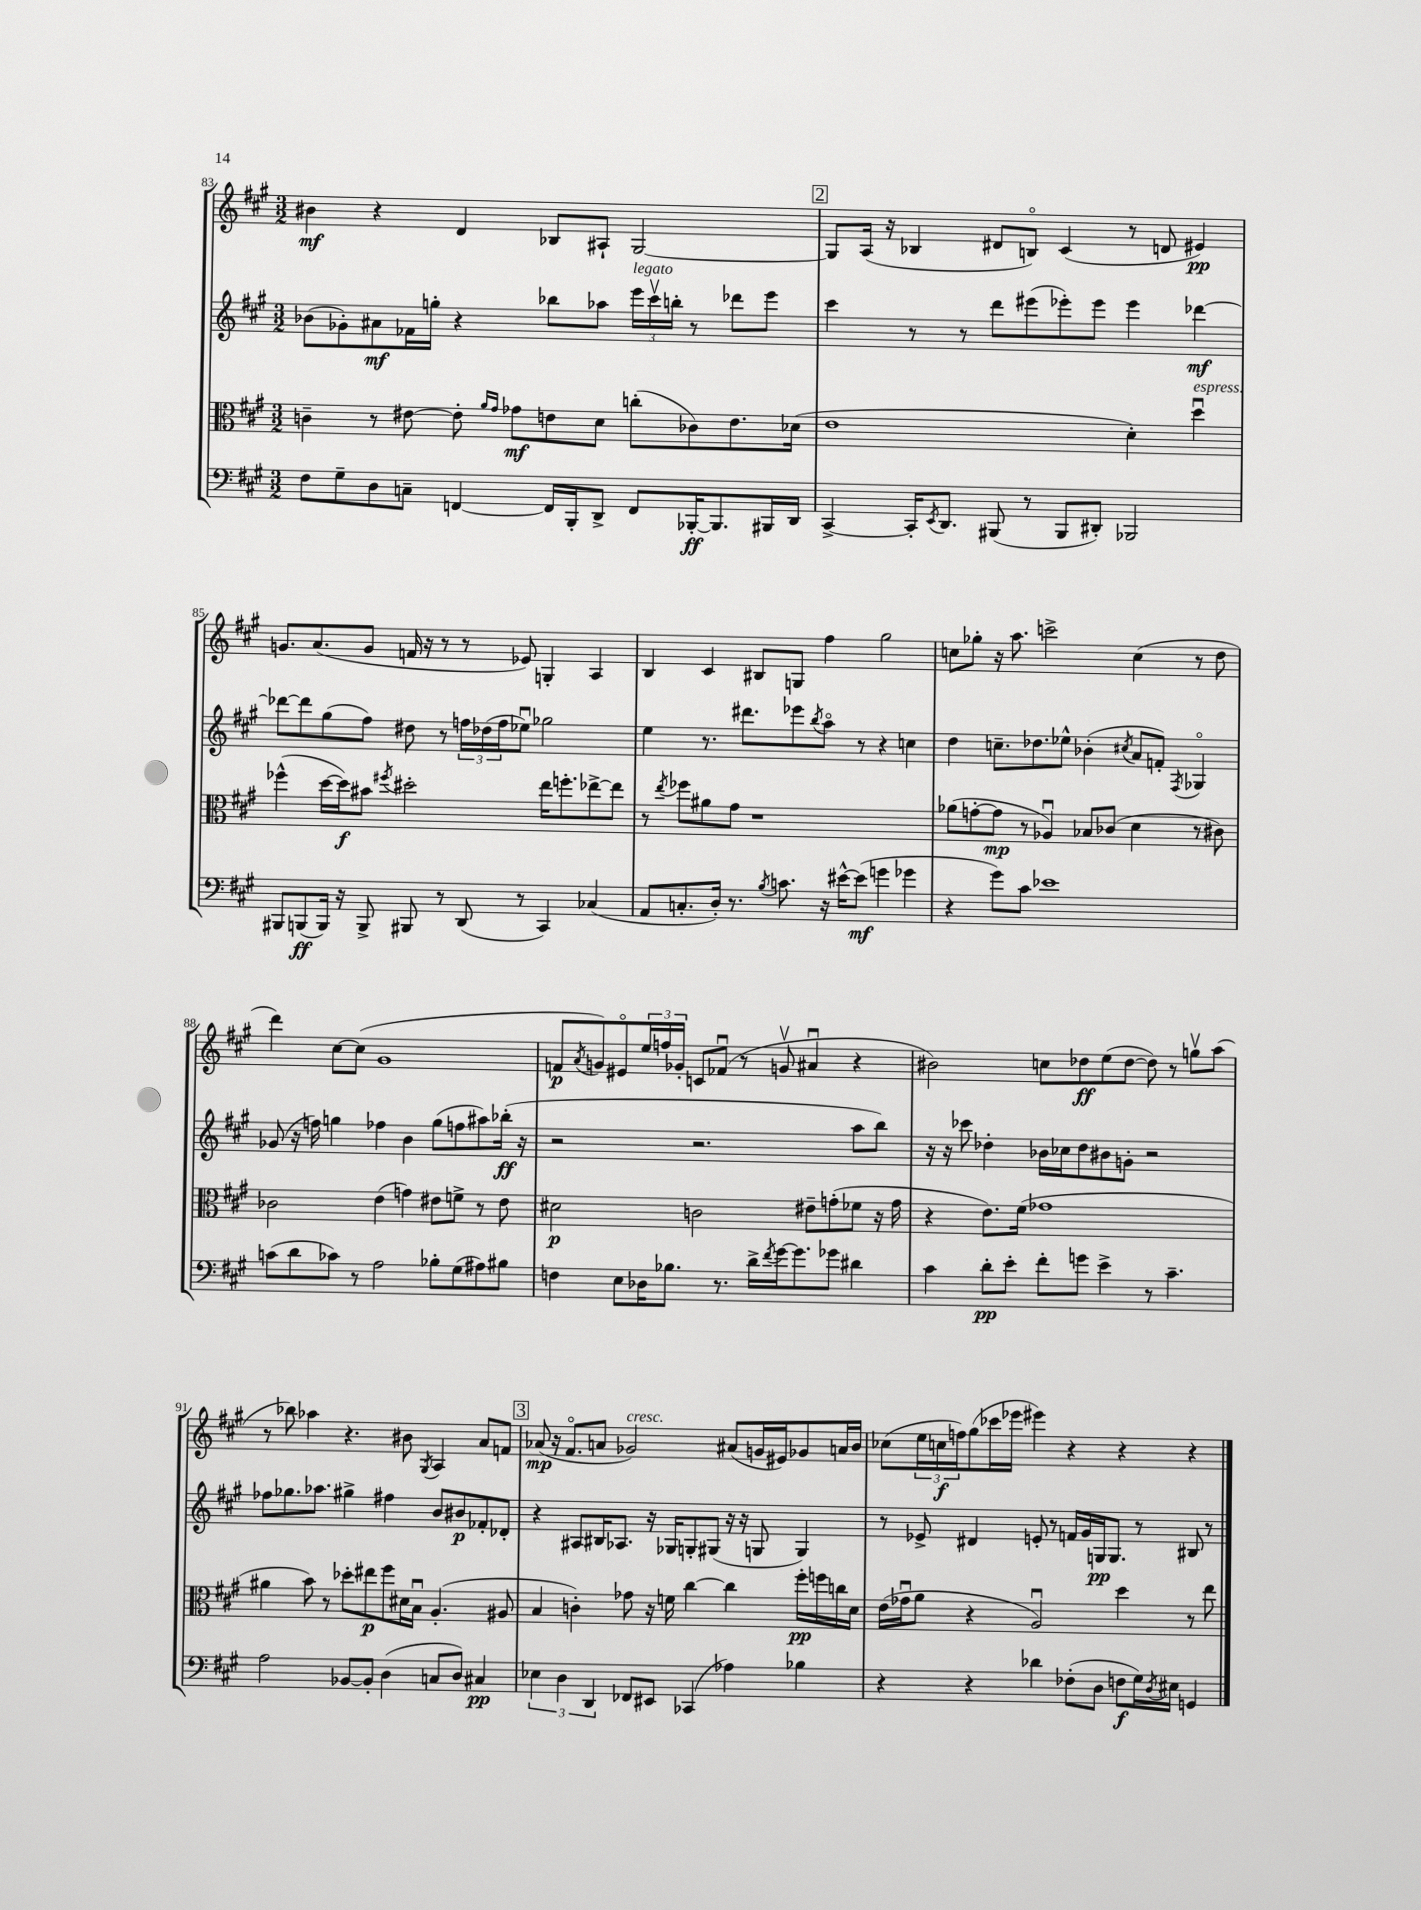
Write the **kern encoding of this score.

**kern	**dynam	**kern	**dynam	**kern	**dynam	**kern	**dynam
*part4	*part4	*part3	*part3	*part2	*part2	*part1	*part1
*staff4	*staff4	*staff3	*staff3	*staff2	*staff2	*staff1	*staff1
*clefF4	*	*clefC3	*	*clefG2	*	*clefG2	*
*k[f#c#g#]	*	*k[f#c#g#]	*	*k[f#c#g#]	*	*k[f#c#g#]	*
*M3/2	*	*M3/2	*	*M3/2	*	*M3/2	*
=83	=83	=83	=83	=83	=83	=83	=83
8F#\L	.	4cn~\	.	(8b-X\L	.	4b#X\	mf
8G#~\	.	.	.	8g-X'\)	.	.	.
8D\	.	8r	.	8a#X\	mf	4r	.
8Cn~\J	.	[8e#X\	.	16f-X\L	.	.	.
.	.	.	.	16ggn'\JJ	.	.	.
[4FFn/	.	8e#'\]	.	4r	.	4d/	.
.	.	16qqa/LL	.	.	.	.	.
.	.	16qqg#/JJ	.	.	.	.	.
.	.	8g-X\L	mf	.	.	.	.
16FF/LL]	.	8en\	.	8bb-X\L	.	8B-X/L	.
16BBB'/J	.	.	.	.	.	.	.
8DD^/J	.	8d\J	.	8aa-X\J	.	8A#X`/J	.
!	!	!	!	!LO:TX:a:i:t=legato	!	!	!
8FF/L	.	(8ccn'\L	.	24eee\LL	.	[2G#/	.
.	.	.	.	24ccc#v\	.	.	.
.	.	.	.	24bbn'\JJ	.	.	.
[16BBB-X'/K	ff	8c-X\)	.	8r	.	.	.
8.BBB-/]	.	.	.	.	.	.	.
.	.	8.e\	.	8ddd-X\L	.	.	.
16BBB#X/L	.	.	.	8eee\J	.	.	.
16DD/JJ	.	(16d-X\Jk	.	.	.	.	.
!!LO:REH:place=s1:t=2
=84	=84	=84	=84	=84	=84	=84	=84
[4CC#^/	.	1e	.	4ccc#\	.	8G#/L]	.
.	.	.	.	.	.	(16A/Jk	.
.	.	.	.	.	.	16r	.
16CC#'/KL]	.	.	.	8r	.	4B-X/	.
8qEE/	.	.	.	.	.	.	.
8.DD/J	.	.	.	.	.	.	.
.	.	.	.	8r	.	.	.
(8BBB#X/	.	.	.	8ddd\L	.	8d#X/L	.
8r	.	.	.	(8eee#X\	.	8Bn/J)	.
8BBB#/L	.	.	.	8eee-X'\)	.	(4c#/	.
8DD#X'/J)	.	.	.	8eee-\J	.	.	.
2BBB-X/	.	4d'\)	.	4eee-\	.	8r	.
.	.	.	.	.	.	8dn/	.
!	!	!LO:TX:a:i:t=espress.	!	!	!	!	!
.	.	4ddu\	.	[4ddd-X\	mf	4e#X/)	pp
!!LO:LB:g=z
=85	=85	=85	=85	=85	=85	=85	=85
8BBB#X/L	.	(4ff-X^^\	.	8ddd-X\L_	.	8.gn/L	.
(8BBBn/	ff	.	.	8ddd-\]	.	.	.
.	.	.	.	.	.	(8.a/	.
16BBB/Jk)	.	[16dd\LL	.	(8gg#\	.	.	.
16r	.	16dd\J])	f	.	.	.	.
8BBB^/	.	8b#X\J	.	8ff#\J)	.	8g/J	.
.	.	8qff#X/	.	.	.	.	.
8BBB#X/	.	2dd#X'\	.	8dd#X\	.	16fn/	.
.	.	.	.	.	.	16r	.
8r	.	.	.	8r	.	8r	.
(8DD/	.	.	.	24ffn\LL	.	8r	.
.	.	.	.	(24dd-X\	.	.	.
.	.	.	.	24ff\J	.	.	.
8r	.	.	.	8ee-Xu\J)	.	8e-X/)	.
4CC#/)	.	16ee\KL	.	2gg-X\	.	4Gn'/	.
.	.	8.ffn'\	.	.	.	.	.
(4C-X/	.	[8ee-X^\	.	.	.	4A/	.
.	.	8ee-\J]	.	.	.	.	.
=86	=86	=86	=86	=86	=86	=86	=86
8AA/L	.	8r	.	4ee\	.	4B/	.
.	.	8qee/	.	.	.	.	.
8.Cn'/	.	8ff-X\L	.	.	.	.	.
.	.	8a#X\	.	8.r	.	4c#/	.
16D'/Jk)	.	.	.	.	.	.	.
8.r	.	8g#\J	.	.	.	.	.
.	.	.	.	8.ddd#X\L	.	.	.
.	.	1r	.	.	.	8B#X/L	.
8qB/	.	.	.	.	.	.	.
8.cn\	.	.	.	.	.	.	.
.	.	.	.	8eee-X\	.	8Gn/J	.
.	.	.	.	8qbb/	.	.	.
16r	.	.	.	8aa\J	.	4ff#\	.
[16e#X^^\KL	.	.	.	.	.	.	.
(8e#\J]	mf	.	.	8r	.	.	.
4gn\	.	.	.	4r	.	2gg#\	.
4g-X\	.	.	.	4ccn\	.	.	.
=87	=87	=87	=87	=87	=87	=87	=87
4r	.	(8a-X\L	.	4dd\	.	8ccn\L	.
.	.	[8gn'\	.	.	.	8gg-X'\J	.
8g#\L)	.	8g\J]	mp	8.ccn~\L	.	16r	.
.	.	.	.	.	.	8.aa\	.
8c#\J	.	8r	.	.	.	.	.
.	.	.	.	8.dd-X\	.	.	.
1e-X	.	4A-Xu/)	.	.	.	2cccn^\	.
.	.	.	.	8ee-X^^\J	.	.	.
.	.	8B-X/L	.	(4b-X'\	.	.	.
.	.	(8c-X/J	.	.	.	.	.
.	.	.	.	8qcc#X/	.	.	.
.	.	4d\	.	8a/L	.	(4cc\	.
.	.	.	.	8fn'/J)	.	.	.
.	.	.	.	8qF#/	.	.	.
.	.	8r	.	4G-X/	.	8r	.
.	.	8c#X\)	.	.	.	8dd\	.
!!LO:LB:g=z
=88	=88	=88	=88	=88	=88	=88	=88
(8cn\L	.	2c-X\	.	(8g-X/	.	4ddd\)	.
8d\	.	.	.	16r	.	.	.
.	.	.	.	16ffn\)	.	.	.
8c-X\J)	.	.	.	4ggn\	.	[8cc#\L	.
8r	.	.	.	.	.	(8cc#\J]	.
2A\	.	(4e\	.	4ff-X\	.	1g#	.
.	.	4gn\)	.	4b\	.	.	.
8B-X'\L	.	8e#X\L	.	(8gg\L	.	.	.
(8G#\	.	8fn^\J	.	8ffn\	.	.	.
8A#X\)	.	8r	.	8aa#X\)	.	.	.
8B#X\J	.	8e#\	.	(16bb-X'\Jk	ff	.	.
.	.	.	.	16r	.	.	.
=89	=89	=89	=89	=89	=89	=89	=89
4Fn\	.	2d#X\	p	2r	.	8fn/L	p
.	.	.	.	.	.	8qa/	.
.	.	.	.	.	.	8gn/)	.
8E\L	.	.	.	.	.	8e#X/	.
16D-X\K	.	.	.	.	.	24ee/L	.
.	.	.	.	.	.	24ffn/	.
8.B-X\J	.	.	.	.	.	.	.
.	.	.	.	.	.	24g-X'/JJ	.
.	.	2cn\	.	2.r	.	8cn/L	.
8.r	.	.	.	.	.	(8f-Xu/J	.
.	.	.	.	.	.	8r	.
16d^\LL	.	.	.	.	.	.	.
8qf#/	.	.	.	.	.	.	.
[16g#\J	.	.	.	.	.	8gnv/	.
8.g#\]	.	.	.	.	.	.	.
.	.	8e#X~\L	.	.	.	4a#Xu/	.
8g-X\J	.	(8gn'\	.	.	.	.	.
4d#X\	.	8f-X\J	.	8aa\L	.	4r	.
.	.	16r	.	8bb\J)	.	.	.
.	.	16g\	.	.	.	.	.
=90	=90	=90	=90	=90	=90	=90	=90
4c#\	.	4r	.	16r	.	2b#X\)	.
.	.	.	.	16r	.	.	.
.	.	.	.	8ccc-X\	.	.	.
8d'\L	pp	8.e\L)	.	4dd-X'\	.	.	.
8e'\J	.	.	.	.	.	.	.
.	.	(16f#\Jk	.	.	.	.	.
8f#'\L	.	1g-X	.	16b-X\LL	.	8ccn\L	.
.	.	.	.	16cc-X\J	.	.	.
8gn\J	.	.	.	8dd-\	.	8dd-X\	ff
4e^\	.	.	.	8b#X\	.	(8ee\	.
.	.	.	.	8gn'\J	.	[8dd-\J	.
8r	.	.	.	2r	.	8dd-\])	.
4.c#~\	.	.	.	.	.	8r	.
.	.	.	.	.	.	8ggnv\L	.
.	.	.	.	.	.	(8aa\J	.
!!LO:LB:g=z
=91	=91	=91	=91	=91	=91	=91	=91
2A\	.	4a#X\	.	8ff-X\L	.	8r	.
.	.	.	.	8.gg-X\	.	8bb-X\)	.
.	.	8b\)	.	.	.	4aa-X\	.
.	.	.	.	8.aa-X\J	.	.	.
.	.	8r	.	.	.	.	.
[8BB-X/L	.	8dd-X'\L	.	4gg#X^\	.	4.r	.
8BB-'/J]	.	8ee#X\	p	.	.	.	.
(4D\	.	8ff#\	.	4ff#X\	.	.	.
.	.	16d#X\L	.	.	.	8b#X\	.
.	.	16Bu\JJ	.	.	.	.	.
.	.	.	.	.	.	8qG#/	.
8Cn/L	.	(4.A'/	.	8b/L	.	4A/	.
8D/J)	.	.	.	8b#X/	p	.	.
4C#X/	pp	.	.	8f-X'/	.	8a/L	.
.	.	8A#X/	.	8d-X'/J	.	8fn/J	.
!!LO:REH:place=s1:t=3
=92	=92	=92	=92	=92	=92	=92	=92
6E-X\	.	4B/	.	4r	.	(8a-X/	mp
.	.	.	.	.	.	16r	.
6D\	.	.	.	.	.	.	.
.	.	.	.	.	.	8.f#/L	.
.	.	4cn'\)	.	8A#X/L	.	.	.
6DD/	.	.	.	.	.	.	.
.	.	.	.	16B#X/K	.	8an/J	.
.	.	.	.	8.A-X/J	.	.	.
!	!	!	!	!	!	!LO:TX:a:i:t=cresc.	!
8FF-X/L	.	8g-X\	.	.	.	2g-X/)	.
8EE#X/J	.	16r	.	16r	.	.	.
.	.	16fn\	.	16G-X/KL	.	.	.
(4CC-X/	.	[4cc#\	.	8Gn'/	.	.	.
.	.	.	.	(8G#X/J	.	.	.
4A-X\)	.	4cc#\]	.	16r	.	(8a#X/L	.
.	.	.	.	16r	.	.	.
.	.	.	.	8Gn/	.	16gn/L	.
.	.	.	.	.	.	16e#X/J)	.
4B-X\	.	16ff#'\LL	pp	4G/)	.	8g-X/	.
.	.	16ffn\	.	.	.	.	.
.	.	16ccn\	.	.	.	16an/L	.
.	.	16d\JJ	.	.	.	16b/JJ	.
=93	=93	=93	=93	=93	=93	=93	=93
4r	.	(16e\LL	.	8r	.	(8cc-X\L	.
.	.	16g-Xu\J	.	.	.	.	.
.	.	8a\J	.	8e-X^/	.	24ee\L	.
.	.	.	.	.	.	24ccn\	f
.	.	.	.	.	.	24ffn\J)	.
4r	.	4r	.	4d#X/	.	(8gg#\	.
.	.	.	.	.	.	16ccc-X\L	.
.	.	.	.	.	.	16eee-X\JJ	.
4d-X\	.	2Au/)	.	8en'/	.	4eee#X\)	.
.	.	.	.	8r	.	.	.
(8F-X'\L	.	.	.	16fn/LL	.	4r	.
.	.	.	.	16g#/	.	.	.
8D\J	.	.	.	16Gn/J	pp	.	.
.	.	.	.	8.G/J	.	.	.
8Fn\L	f	4dd\	.	.	.	4r	.
16G#\L)	.	.	.	8r	.	.	.
8qD/	.	.	.	.	.	.	.
16E#X\JJ	.	.	.	.	.	.	.
4GGn/	.	8r	.	8B#X/	.	4r	.
.	.	8ee\	.	8r	.	.	.
==	==	==	==	==	==	==	==
*-	*-	*-	*-	*-	*-	*-	*-
